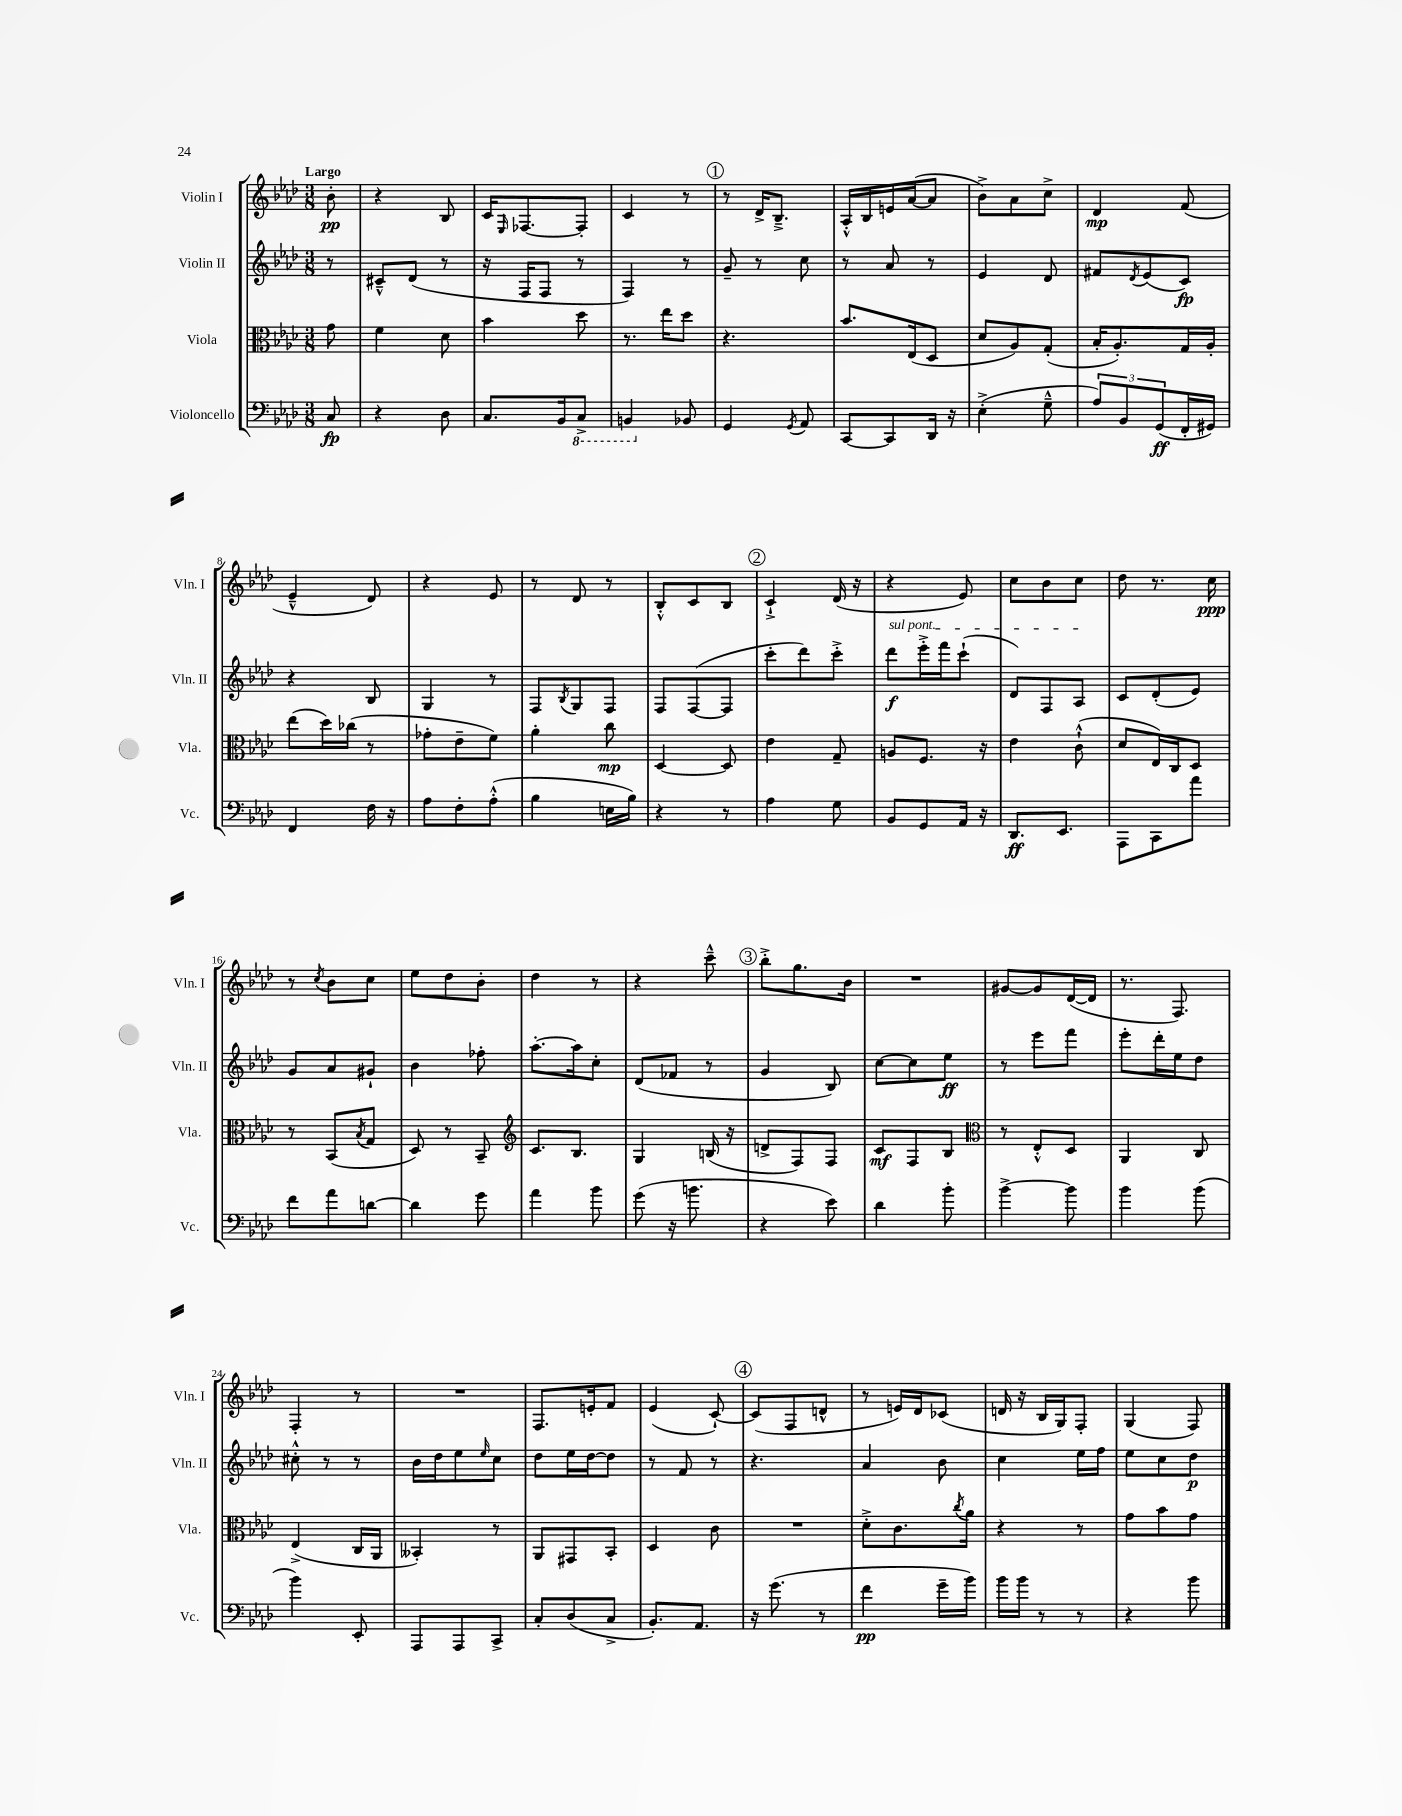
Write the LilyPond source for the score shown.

<<
\new StaffGroup <<
\new Staff = "s0" \with { instrumentName = "Violin I" shortInstrumentName = "Vln. I" } {
    \clef treble \key aes \major \numericTimeSignature \time 3/8 \partial 8 \tempo "Largo"
    bes'8-.\pp |
    r4 bes8 |
    c'16 \grace { ees16 } fes8.~ fes8-. |
    c'4 r8 |
    \mark \markup { \circle "1" } r8 des'16-> bes8.---> |
    aes16-.-^ bes16 e'16 aes'16~( aes'8 |
    bes'8->) aes'8 c''8-> |
    des'4\mp f'8( |
    ees'4---^ des'8) |
    r4 ees'8 |
    r8 des'8 r8 |
    bes8-.-^ c'8 bes8 |
    \mark \markup { \circle "2" } c'4-!-> des'16( r16 |
    r4 ees'8) |
    c''8 bes'8 c''8 |
    des''8 r8. c''16\ppp |
    r8 \acciaccatura { c''8 } bes'8 c''8 |
    ees''8 des''8 bes'8-. |
    des''4 r8 |
    r4 c'''8---^ |
    \mark \markup { \circle "3" } bes''8-.-> g''8. bes'16 |
    R4. |
    gis'8~ gis'8 des'16~( des'16 |
    r8. f8.) |
    f4-. r8 |
    R4. |
    f8. e'16-. f'8 |
    ees'4( c'8~-!) |
    \mark \markup { \circle "4" } c'8( f8 d'8-^ |
    r8 e'16) des'16 ces'8( |
    d'16 r16 bes16 g16) f8-. |
    g4( f8) \bar "|." |
}
\new Staff = "s1" \with { instrumentName = "Violin II" shortInstrumentName = "Vln. II" } {
    \clef treble \key aes \major \numericTimeSignature \time 3/8 \partial 8
    r8 |
    cis'8---^ des'8( r8 |
    r16 f16 f8 r8 |
    f4) r8 |
    \mark \markup { \circle "1" } g'8-- r8 c''8 |
    r8 aes'8 r8 |
    ees'4 des'8 |
    fis'8 \acciaccatura { des'8 } ees'8( c'8\fp) |
    r4 bes8 |
    g4 r8 |
    f8 \acciaccatura { bes8 } g8 f8 |
    f8 f8~( f8 |
    \mark \markup { \circle "2" } c'''8-. des'''8) c'''8-.-> |
    \once \override TextSpanner.bound-details.left.text = \markup { \italic "sul pont." } des'''8\f\startTextSpan ees'''16-.-> f'''16 c'''8-!( |
    des'8) f8 aes8\stopTextSpan |
    c'8 des'8-.( ees'8) |
    g'8 aes'8 gis'8-! |
    bes'4 fes''8-. |
    aes''8.~-. aes''16 c''8-. |
    des'8( fes'8 r8 |
    \mark \markup { \circle "3" } g'4 bes8) |
    c''8~ c''8 ees''8\ff |
    r8 ees'''8 f'''8 |
    ees'''8-. des'''16-. ees''16 des''8 |
    cis''8-.-^ r8 r8 |
    bes'16 des''16 ees''8 \grace { ees''16 } c''8 |
    des''8 ees''16 des''16~ des''8 |
    r8 f'8 r8 |
    \mark \markup { \circle "4" } r4. |
    aes'4 bes'8 |
    c''4 ees''16 f''16 |
    ees''8 c''8 des''8\p \bar "|." |
}
\new Staff = "s2" \with { instrumentName = "Viola" shortInstrumentName = "Vla." } {
    \clef alto \key aes \major \numericTimeSignature \time 3/8 \partial 8
    g'8 |
    f'4 des'8 |
    bes'4 des''8 |
    r8. ees''16 des''8 |
    \mark \markup { \circle "1" } r4. |
    bes'8. ees16( des8 |
    des'8 aes8) g8-.( |
    bes16-. aes8.-.) g16 aes16-. |
    ees''8( des''16) ces''16( r8 |
    ges'8-. ees'8-- f'8) |
    aes'4-. c''8\mp |
    des4~ des8 |
    \mark \markup { \circle "2" } ees'4 g8-- |
    a8 f8. r16 |
    ees'4 c'8-!-^( |
    des'8 ees16) c16 des8 |
    r8 bes,8( \acciaccatura { bes8 } g8 |
    des8) r8 bes,8-- |
    \clef treble c'8. bes8. |
    g4 b16( r16 |
    \mark \markup { \circle "3" } d'8-> f8) f8 |
    c'8\mf f8 bes8 |
    \clef alto r8 ees8-.-^ des8 |
    aes,4 c8 |
    ees4->( c16 aes,16 |
    beses,4-.) r8 |
    aes,8 gis,8 bes,8-. |
    des4 c'8 |
    \mark \markup { \circle "4" } R4. |
    des'8-.-> c'8. \acciaccatura { c''8 } aes'16 |
    r4 r8 |
    g'8 bes'8 g'8 \bar "|." |
}
\new Staff = "s3" \with { instrumentName = "Violoncello" shortInstrumentName = "Vc." } {
    \clef bass \key aes \major \numericTimeSignature \time 3/8 \partial 8
    c8\fp |
    r4 des8 |
    c8. bes,16 \ottava #-1 c,8-> |
    b,,4 \ottava #0 bes,!8 |
    \mark \markup { \circle "1" } g,4 \acciaccatura { g,8 } aes,8 |
    c,8~ c,8 des,16 r16 |
    ees4-.->( g8---^ |
    \tuplet 3/2 { aes8) bes,8 g,8\ff( } f,16-. gis,16) |
    f,4 f16 r16 |
    aes8 f8-. aes8-.-^( |
    bes4 e16 bes16) |
    r4 r8 |
    \mark \markup { \circle "2" } aes4 g8 |
    bes,8 g,8 aes,16 r16 |
    des,8.\ff ees,8. |
    aes,,8 c,8 aes'8 |
    f'8 aes'8 d'8~ |
    d'4 g'8 |
    aes'4 bes'8 |
    g'8( r16 b'8. |
    \mark \markup { \circle "3" } r4 ees'8) |
    des'4 bes'8-. |
    bes'4~-> bes'8 |
    bes'4 bes'8( |
    bes'4) ees,8-. |
    aes,,8 aes,,8 c,8-> |
    c8-. des8( c8-> |
    bes,8.-.) aes,8. |
    \mark \markup { \circle "4" } r16 g'8.( r8 |
    f'4\pp g'16-- bes'16) |
    bes'16 bes'16 r8 r8 |
    r4 bes'8 \bar "|." |
}
>>
>>
